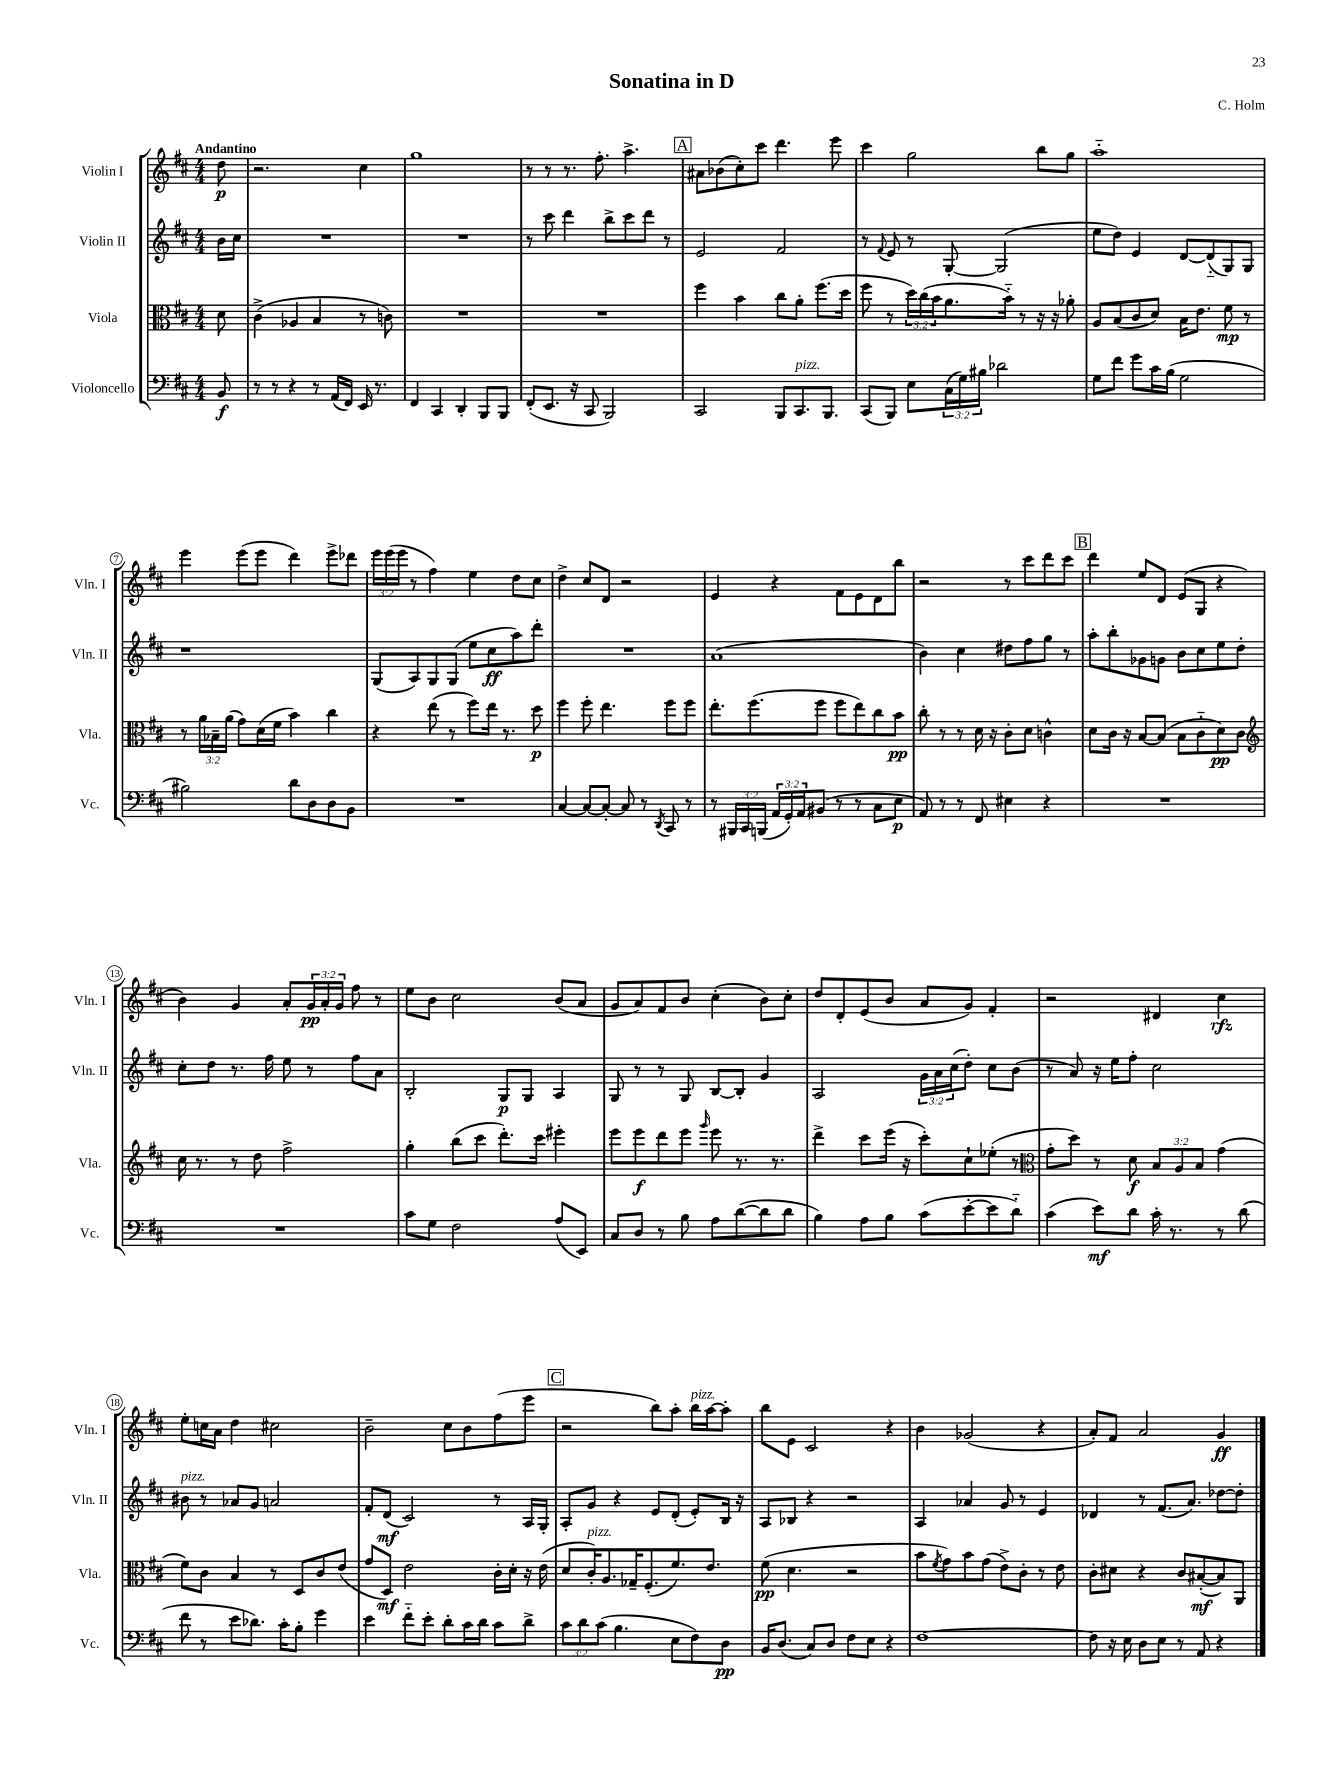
\header { title = "Sonatina in D" composer = "C. Holm" }
<<
\new StaffGroup <<
\new Staff = "s0" \with { instrumentName = "Violin I" shortInstrumentName = "Vln. I" } {
    \clef treble \key d \major \numericTimeSignature \time 4/4 \override Staff.TupletNumber.text = #tuplet-number::calc-fraction-text \partial 8 \tempo "Andantino"
    d''8\p |
    r2. cis''4 |
    g''1 |
    r8 r8 r8. fis''8.-. a''4.-> |
    \mark \markup { \box "A" } ais'8 bes'8( cis''8-.) cis'''8 d'''4. e'''8 |
    cis'''4 g''2 b''8 g''8 |
    a''1-_ |
    e'''4 e'''8( e'''8 d'''4) e'''8-> des'''8 |
    \tuplet 3/2 { e'''16 e'''16( e'''16 } r8 fis''4) e''4 d''8 cis''8 |
    d''4-> cis''8 d'8 r2 |
    e'4 r4 fis'8 e'8 d'8 b''8 |
    r2 r8 cis'''8 d'''8 cis'''8 |
    \mark \markup { \box "B" } d'''4 e''8 d'8 e'8( g8 r4 |
    b'4) g'4 a'8-. \tuplet 3/2 { g'16\pp a'16-. g'16 } fis''8 r8 |
    e''8 b'8 cis''2 b'8( a'8 |
    g'8 a'8) fis'8 b'8 cis''4-.( b'8) cis''8-. |
    d''8 d'8-. e'8( b'8 a'8 g'8) fis'4-. |
    r2 dis'4 cis''4\rfz |
    e''8-. c''16 a'16 d''4 cis''2 |
    b'2-- cis''8 b'8 fis''8( e'''8 |
    \mark \markup { \box "C" } r2 b''8) a''8-. b''16^\markup { \italic "pizz." } a''16~ a''8-. |
    b''8 e'8 cis'2 r4 |
    b'4 ges'2( r4 |
    a'8-.) fis'8 a'2 g'4\ff \bar "|." |
}
\new Staff = "s1" \with { instrumentName = "Violin II" shortInstrumentName = "Vln. II" } {
    \clef treble \key d \major \numericTimeSignature \time 4/4 \override Staff.TupletNumber.text = #tuplet-number::calc-fraction-text \partial 8
    b'16 cis''16 |
    R1 |
    R1 |
    r8 cis'''8 d'''4 b''8-> cis'''8 d'''8 r8 |
    \mark \markup { \box "A" } e'2 fis'2 |
    r8 \appoggiatura { fis'8 } e'8 r8 g8~-. g2( |
    e''8 d''8) e'4 d'8~ d'8-_( g8) g8 |
    r1 |
    g8( a8) g8 g8( e''8 cis''8\ff a''8) d'''8-. |
    R1 |
    a'1( |
    b'4) cis''4 dis''8 fis''8 g''8 r8 |
    \mark \markup { \box "B" } a''8-. b''8-. ges'8 g'8 b'8 cis''8 e''8 d''8-. |
    cis''8-. d''8 r8. fis''16 e''8 r8 fis''8 a'8 |
    b2-. g8\p g8 a4 |
    g8 r8 r8 g8 b8~ b8-. g'4 |
    a2 \tuplet 3/2 { g'16 a'16 cis''16( } d''8-.) cis''8 b'8( |
    r8 a'8) r16 e''16 fis''8-. cis''2 |
    bis'8^\markup { \italic "pizz." } r8 aes'8 g'8 a'2 |
    fis'8-. d'8\mf( cis'2) r8 a16 g16-. |
    \mark \markup { \box "C" } a8-. g'8 r4 e'8 d'8-.( e'8-.) b16 r16 |
    a8 bes8 r4 r2 |
    a4 aes'4 g'8 r8 e'4 |
    des'4 r8 fis'8.( a'8.) des''8~ des''8-. \bar "|." |
}
\new Staff = "s2" \with { instrumentName = "Viola" shortInstrumentName = "Vla." } {
    \clef alto \key d \major \numericTimeSignature \time 4/4 \override Staff.TupletNumber.text = #tuplet-number::calc-fraction-text \partial 8
    d'8 |
    cis'4->( aes4 b4 r8 c'8) |
    R1 |
    R1 |
    \mark \markup { \box "A" } fis''4 b'4 cis''8 a'8-. fis''8.( d''16 |
    fis''8 r8 \tuplet 3/2 { d''16) cis''16( b'16 } a'8. b'16-_) r8 r16 r16 aes'8-. |
    a8 b8( cis'8 d'8) b16 e'8. fis'8\mp r8 |
    r8 \tuplet 3/2 { a'16 bes16-- a'16( } g'8) d'16( fis'16 b'4) cis''4 |
    r4 e''8( r8 fis''8) e''16 r8. d''8\p |
    fis''4 fis''8-. e''4. fis''8 fis''8 |
    e''8.-. fis''8.( fis''8 fis''8 e''8) cis''8 b'8\pp |
    cis''8-. r8 r8 d'16 r16 cis'8-. d'8 c'4-^ |
    \mark \markup { \box "B" } d'8 cis'16 r16 b8~ b8( b8 cis'8-_ d'8\pp) cis'8 |
    \clef treble cis''16 r8. r8 d''8 fis''2-> |
    g''4-. b''8( cis'''8 d'''8.-.) cis'''16 eis'''4-. |
    e'''8 e'''8\f d'''8 e'''8 \grace { g'''16 } e'''8 r8. r8. |
    d'''4-> cis'''8 e'''16( r16 cis'''8-.) cis''8-! ees''8-.( r8 |
    \clef alto g'8-. d''8) r8 d'8\f \tuplet 3/2 { b8 a8 b8 } g'4( |
    fis'8) cis'8 b4 r8 d8 cis'8 e'8( |
    g'8 d8\mf) e'2 cis'16-. d'16-. r16 e'16( |
    \mark \markup { \box "C" } d'8 cis'16-.^\markup { \italic "pizz." }) a8. ges16-- fis8.-.( fis'8.) e'8. |
    fis'8\pp( d'4. r2 |
    b'8 \acciaccatura { fis'8 } g'8) b'8 g'8( e'8->) cis'8-. r8 e'8 |
    cis'8-. dis'8 r4 cis'8 bis8~-.\mf( bis8) a,8 \bar "|." |
}
\new Staff = "s3" \with { instrumentName = "Violoncello" shortInstrumentName = "Vc." } {
    \clef bass \key d \major \numericTimeSignature \time 4/4 \override Staff.TupletNumber.text = #tuplet-number::calc-fraction-text \partial 8
    b,8\f |
    r8 r8 r4 r8 a,16( fis,16) e,16 r8. |
    fis,4 cis,4 d,4-. b,,8 b,,8 |
    fis,8-.( e,8. r16 cis,8 b,,2) |
    \mark \markup { \box "A" } cis,2 b,,8 cis,8.^\markup { \italic "pizz." } b,,8. |
    cis,8( b,,8) e8 \tuplet 3/2 { cis16( g16) bis16 } des'2 |
    g8 fis'8 g'8 cis'16 b16( g2 |
    bis2) d'8 d8 d8 b,8 |
    R1 |
    cis4~ cis8~ cis8~-. cis8 r8 \acciaccatura { d,8 } cis,8 r8 |
    r8 \tuplet 3/2 { bis,,16 cis,16 b,,16( } \tuplet 3/2 { a,16 g,16-.) a,16 } bis,8( r8 r8 cis8 e8\p |
    a,8) r8 r8 fis,8 eis4 r4 |
    \mark \markup { \box "B" } R1 |
    R1 |
    cis'8 g8 fis2 a8( e,8) |
    cis8 d8 r8 b8 a8 d'8~( d'8 d'8 |
    b4) a8 b8 cis'8( e'8~-. e'8 d'8-_) |
    cis'4( e'8\mf) d'8 cis'16-. r8. r8 d'8( |
    fis'8 r8 e'8 des'8.) cis'16-. b8-. g'4 |
    e'4 fis'8-_ e'8-. d'8-. cis'16 d'16 cis'8 d'8-> |
    \mark \markup { \box "C" } \tuplet 3/2 { cis'8 d'8 cis'8( } b4. e8 fis8) d8\pp |
    b,16 d8.( cis8) d8 fis8 e8 r4 |
    fis1~ |
    fis8 r16 e16 d8 e8 r8 a,8 r4 \bar "|." |
}
>>
>>
\layout { \context { \Score \override BarNumber.stencil = #(make-stencil-circler 0.1 0.3 ly:text-interface::print) } }
